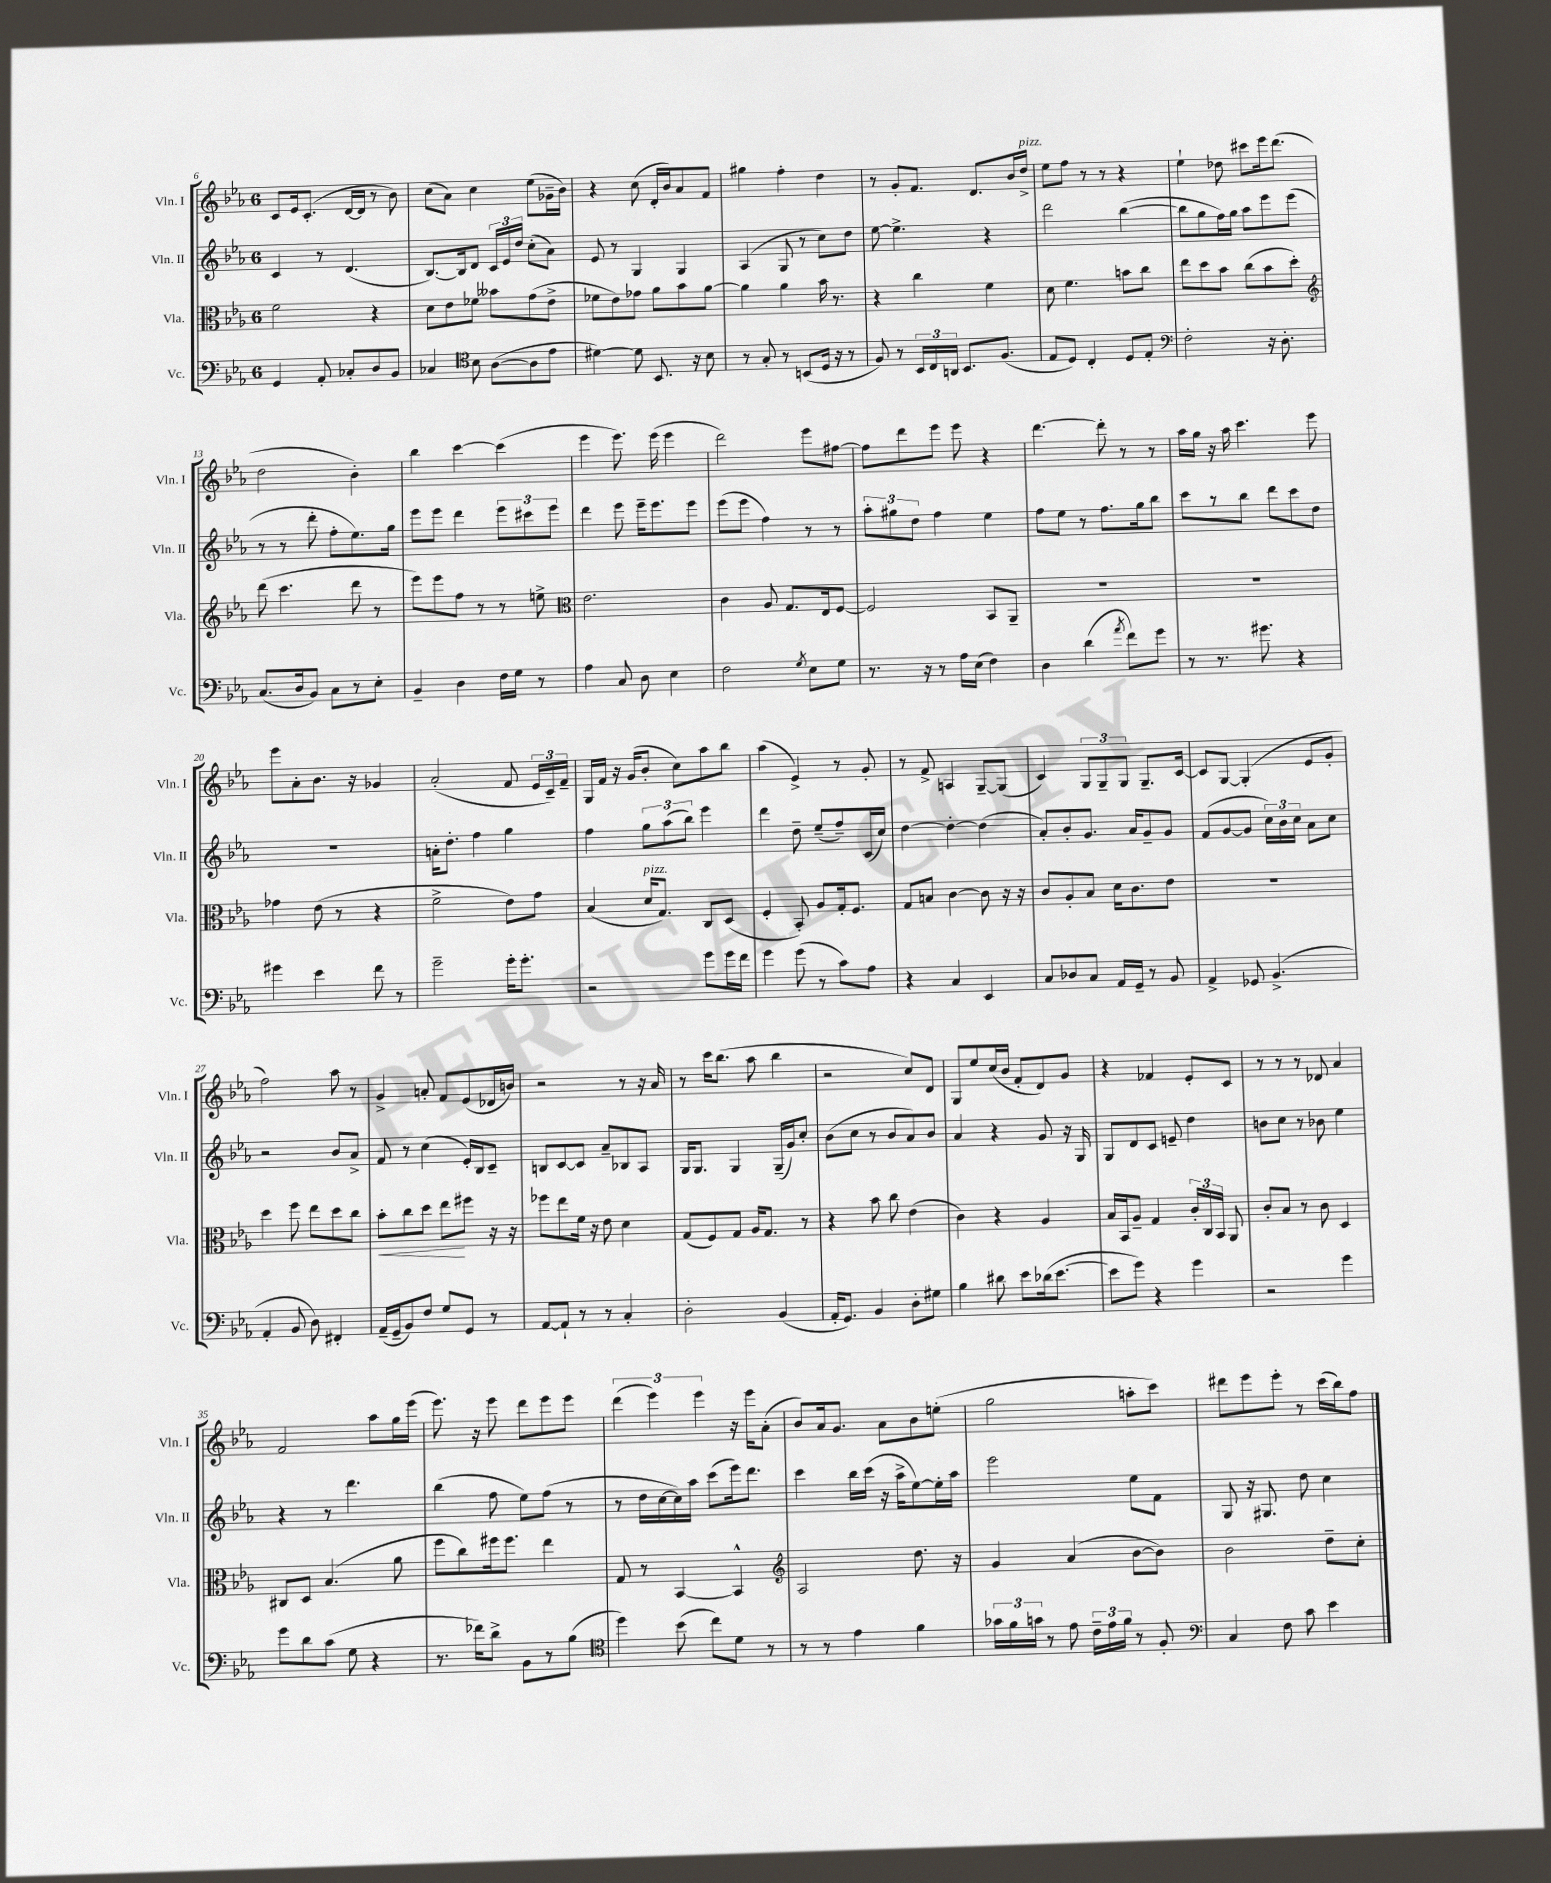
<<
\new StaffGroup <<
\new Staff = "s0" \with { instrumentName = "Vln. I" shortInstrumentName = "Vln. I" } {
    \clef treble \key ees \major \once \override Staff.TimeSignature.style = #'single-digit \time 6/8
    \autoBeamOff c'8[ ees'16 c'8.]-.( d'16[~ d'16] r8 bes'8) |
    c''8[( aes'8]) c''4 ees''8[( ges'16-- bes'16]) |
    r4 c''8( d'16[-. bes'16) aes'8 f'8] |
    gis''4 f''4-. d''4 |
    r8 g'8[-. f'8.] d'8.[ bes'16 d''16]->^\markup { \italic "pizz." } |
    ees''8[ f''8] r8 r8 r4 |
    ees''4-! des''8 cis'''8[ ees'''16 d'''8.]( |
    d''2 bes'4-.) |
    bes''4 c'''4~ c'''4( |
    ees'''4 ees'''8.) ees'''16( ees'''4 |
    d'''2) ees'''8[ fis''8]~ |
    fis''8[ d'''8 ees'''8] ees'''8 r4 |
    d'''4.~ d'''8-. r8 r8 |
    aes''16[ g''16] r16 aes''16 c'''4. ees'''8 |
    ees'''8[ aes'8-. bes'8.] r16 ges'4 |
    aes'2-.( f'8 \tuplet 3/2 { ees'16[ c'16--) f'16]-- } |
    g16[ f'16] r16 g'16[( bes'8]-. c''8[) aes''8 bes''8] |
    aes''4( ees'4->) r8 g'8-. |
    r8 f'8-> a4 g8[~-- g8]( |
    c'4) \tuplet 3/2 { g8[ g8-- g8] } g8.[-- c'16]~ |
    c'8[ g8]~ g4-.( ees'8[ g'8]-. |
    f''2) aes''8 r8 |
    g'4-> a'8-. f'8[ ees'8( des'16 b'16]) |
    r2 r8 r16 aes'16 |
    r8 c'''16[ bes''8.]( aes''8 bes''4 |
    r2 c''8[) d'8] |
    g8[ ees''8 c''16( bes'16] f'8[-. d'8) g'8] |
    r4 fes'4 ees'8[-. c'8] |
    r8 r8 r8 des'8 aes'4 |
    f'2 aes''8[ g''16 ees'''16]( |
    ees'''8.) r16 ees'''8 d'''8[ ees'''8 ees'''8] |
    \tuplet 3/2 { d'''4( ees'''4) ees'''4 } r16 ees'''16[ aes'8]-.( |
    bes'8[) aes'16 g'8.] aes'8[ bes'8 e''8]-.( |
    g''2 a''8[-. c'''8]) |
    dis'''8[ ees'''8 ees'''8]-. r8 c'''16[( bes''16) f''8] \bar "|." |
}
\new Staff = "s1" \with { instrumentName = "Vln. II" shortInstrumentName = "Vln. II" } {
    \clef treble \key ees \major \once \override Staff.TimeSignature.style = #'single-digit \time 6/8
    \autoBeamOff c'4 r8 d'4.( |
    bes8.[~) bes16 d'8] \tuplet 3/2 { c'16[ ees'16 d''16] } c''8[-.( aes'8]) |
    ees'8 r8 g4 g4 |
    aes4( g8 r8 c''8[) d''8] |
    ees''8~ ees''4.-> r4 |
    d'''2 bes''4~( |
    bes''8[ g''8 f''16) g''16] aes''8[ ees'''8 ees'''8]( |
    r8 r8 d'''8-. f''8[-. ees''8.) g''16] |
    ees'''8[ ees'''8] d'''4 \tuplet 3/2 { ees'''8[ cis'''8 ees'''8] } |
    d'''4 ees'''8 ees'''16[-- ees'''8. ees'''8] |
    ees'''8[( ees'''8] f''4) r8 r8 |
    \tuplet 3/2 { aes''8[-. gis''8 d''8] } f''4 ees''4 |
    f''8[ ees''8] r8 f''8.[ g''16 bes''8] |
    c'''8[ r8 bes''8] d'''8[ c'''8 d''8] |
    R2. |
    a'16[-. d''8.]-. f''4 g''4 |
    f''4 \tuplet 3/2 { g''8[ aes''8( bes''8]) } ees'''4 |
    d'''4 d''8-- ees''8[--( f''8--) c'16( c''16]) |
    d''4~ d''4~-. d''4( |
    aes'8[-.) bes'8-. g'8.] aes'16[ g'8-- g'8] |
    f'8[( g'8~ g'8] \tuplet 3/2 { c''16[) bes'16 c''16] } aes'8[ c''8] |
    r2 bes'8[ aes'8]-> |
    f'8 r8 c''4( ees'16[-.) bes16 c'8]-- |
    b8[ c'8~ c'8] aes'8[-- bes8 aes8] |
    g16[ g8.] g4 g16[--( g'16) c''8]-. |
    bes'8[( c''8] r8 bes'8[ aes'8) bes'8] |
    aes'4 r4 g'8 r16 g16 |
    g8[ d'8 c'8] e'8-- d''4 |
    b'8[ c''8] r8 bes'8 ees''4 |
    r4 r8 d'''4. |
    bes''4( f''8 ees''8[) f''8]( r8 |
    r8 d''16[ c''16~ c''16) aes''16] c'''8[( ees'''16) d'''8.] |
    c'''4 bes''16[ c'''16]( r16 aes''16[-> ees''8~) ees''16-. aes''16] |
    ees'''2 ees''8[ f'8] |
    g8 r16 gis8. d''8 c''4 \bar "|." |
}
\new Staff = "s2" \with { instrumentName = "Vla." shortInstrumentName = "Vla." } {
    \clef alto \key ees \major \once \override Staff.TimeSignature.style = #'single-digit \time 6/8
    \autoBeamOff f'2 r4 |
    d'8[ ees'8 fes'8] beses'8[ g'8( ees'8]-> |
    fes'8[ ees'8) ges'8] aes'8[ bes'8 aes'8]~ |
    aes'4 aes'4 bes'16 r8. |
    r4 c''4 f'4 |
    d'8 f'4. b'8[ c''8] |
    ees''8[ d''8 bes'8] c''8[( bes'8 d''8]-.) |
    \clef treble d'''8( c'''4. d'''8 r8 |
    ees'''8[) ees'''8 f''8] r8 r8 e''8-> |
    \clef alto ees'2. |
    c'4 aes8 g8.[ ees16 f8]~ |
    f2 bes,8[ aes,8]-- |
    R2. |
    R2. |
    ges'4 ees'8( r8 r4 |
    f'2-> ees'8[) g'8] |
    bes4( d'16[^\markup { \italic "pizz." } g8.]) c8[ d8]( |
    f4-. bes,8-.) aes8[ g16-. f8.] |
    g8[ b8] c'4~ c'8 r16 r16 |
    c'8[ aes8-. bes8] d'16[ c'8. ees'8] |
    R2. |
    d''4 f''8 ees''8[ d''8 c''8] |
    bes'8[-.\< c''8 d''8] ees''8[\! fis''8] r16 r16 |
    fes''8[ ees''8 f'16] r16 ees'8 d'4 |
    g8[( f8) g8] aes16[ g8.] r8 |
    r4 bes'8 c''8 ees'4( |
    c'4) r4 aes4 |
    bes16[ bes,16 aes8]-- g4 \tuplet 3/2 { c'16[-. c16 bes,16] } aes,8 |
    c'8[-. bes8] r8 c'8 d4 |
    cis8[ d8] bes4.( aes'8 |
    f''8[ c''8) fis''16 fis''8.] ees''4 |
    g8 r8 bes,4~ bes,4-^ |
    \clef treble aes2 d''8. r16 |
    g'4 aes'4( bes'8[~ bes'8]) |
    bes'2 d''8[-- c''8]-. \bar "|." |
}
\new Staff = "s3" \with { instrumentName = "Vc." shortInstrumentName = "Vc." } {
    \clef bass \key ees \major \once \override Staff.TimeSignature.style = #'single-digit \time 6/8
    \autoBeamOff g,4 aes,8-. ces8[-. d8 bes,8] |
    ces4 \clef tenor bes8 aes8[~( aes8 ees'8] |
    dis'4~) dis'8 bes,8. r16 bes8 |
    r8 g8-. r8 b,8[( d16] r16 r8 |
    f8) r8 \tuplet 3/2 { bes,16[ c16 a,16] } bes,8.[ f8.]( |
    ees8[ d8]) c4-. d8[ ees8]-. |
    \clef bass f2-. r16 d8.-. |
    c8.[( d16 bes,8]) c8[ r8 ees8]-. |
    bes,4-- d4 f16[ g16] r8 |
    aes4 c8 d8 ees4 |
    f2 \acciaccatura { g8 } ees8[ g8] |
    r8. r16 r8 aes16[ ees16]( f4) |
    d4 d'4( \acciaccatura { aes'8 } f'8[) g'8] |
    r8 r8. gis'8. r4 |
    gis'4 ees'4 f'8 r8 |
    g'2-- g'16[-. g'8.]-. |
    r2 g'8[ g'16 f'16] |
    g'4 g'8( r8 c'8[) aes8] |
    r4 c4 ees,4 |
    c8[ des8 c8] aes,16[ g,16]-- r8 bes,8 |
    aes,4-> ges,8 bes,4.->( |
    aes,4-. bes,8 d8) fis,4-. |
    aes,16[--( g,16-- bes,8) f8] g8[ g,8] r8 |
    aes,8[~ aes,8]-! r8 r8 c4-. |
    d2-. bes,4( |
    aes,16[-. g,8.]) bes,4 d8[-. gis8] |
    bes4 dis'8 ees'8[ des'16( ees'8.]~ |
    ees'8[ g'8]) r4 g'4 |
    r2 g'4 |
    g'8[ d'8 c'8]( g8 r4 |
    r8. fes'16[) d'8]-> bes,8[ r8 bes8]( |
    \clef tenor d''4) bes'8( c''8[) d'8] r8 |
    r8 r8 ees'4 f'4 |
    \tuplet 3/2 { ges'16[ f'16 g'16] } r8 ees'8 \tuplet 3/2 { c'16[-- ees'16 f'16] } r8 f8-. |
    \clef bass c4 f8 c'8 ees'4 \bar "|." |
}
>>
>>
\layout { \context { \Score currentBarNumber = #6 } }
